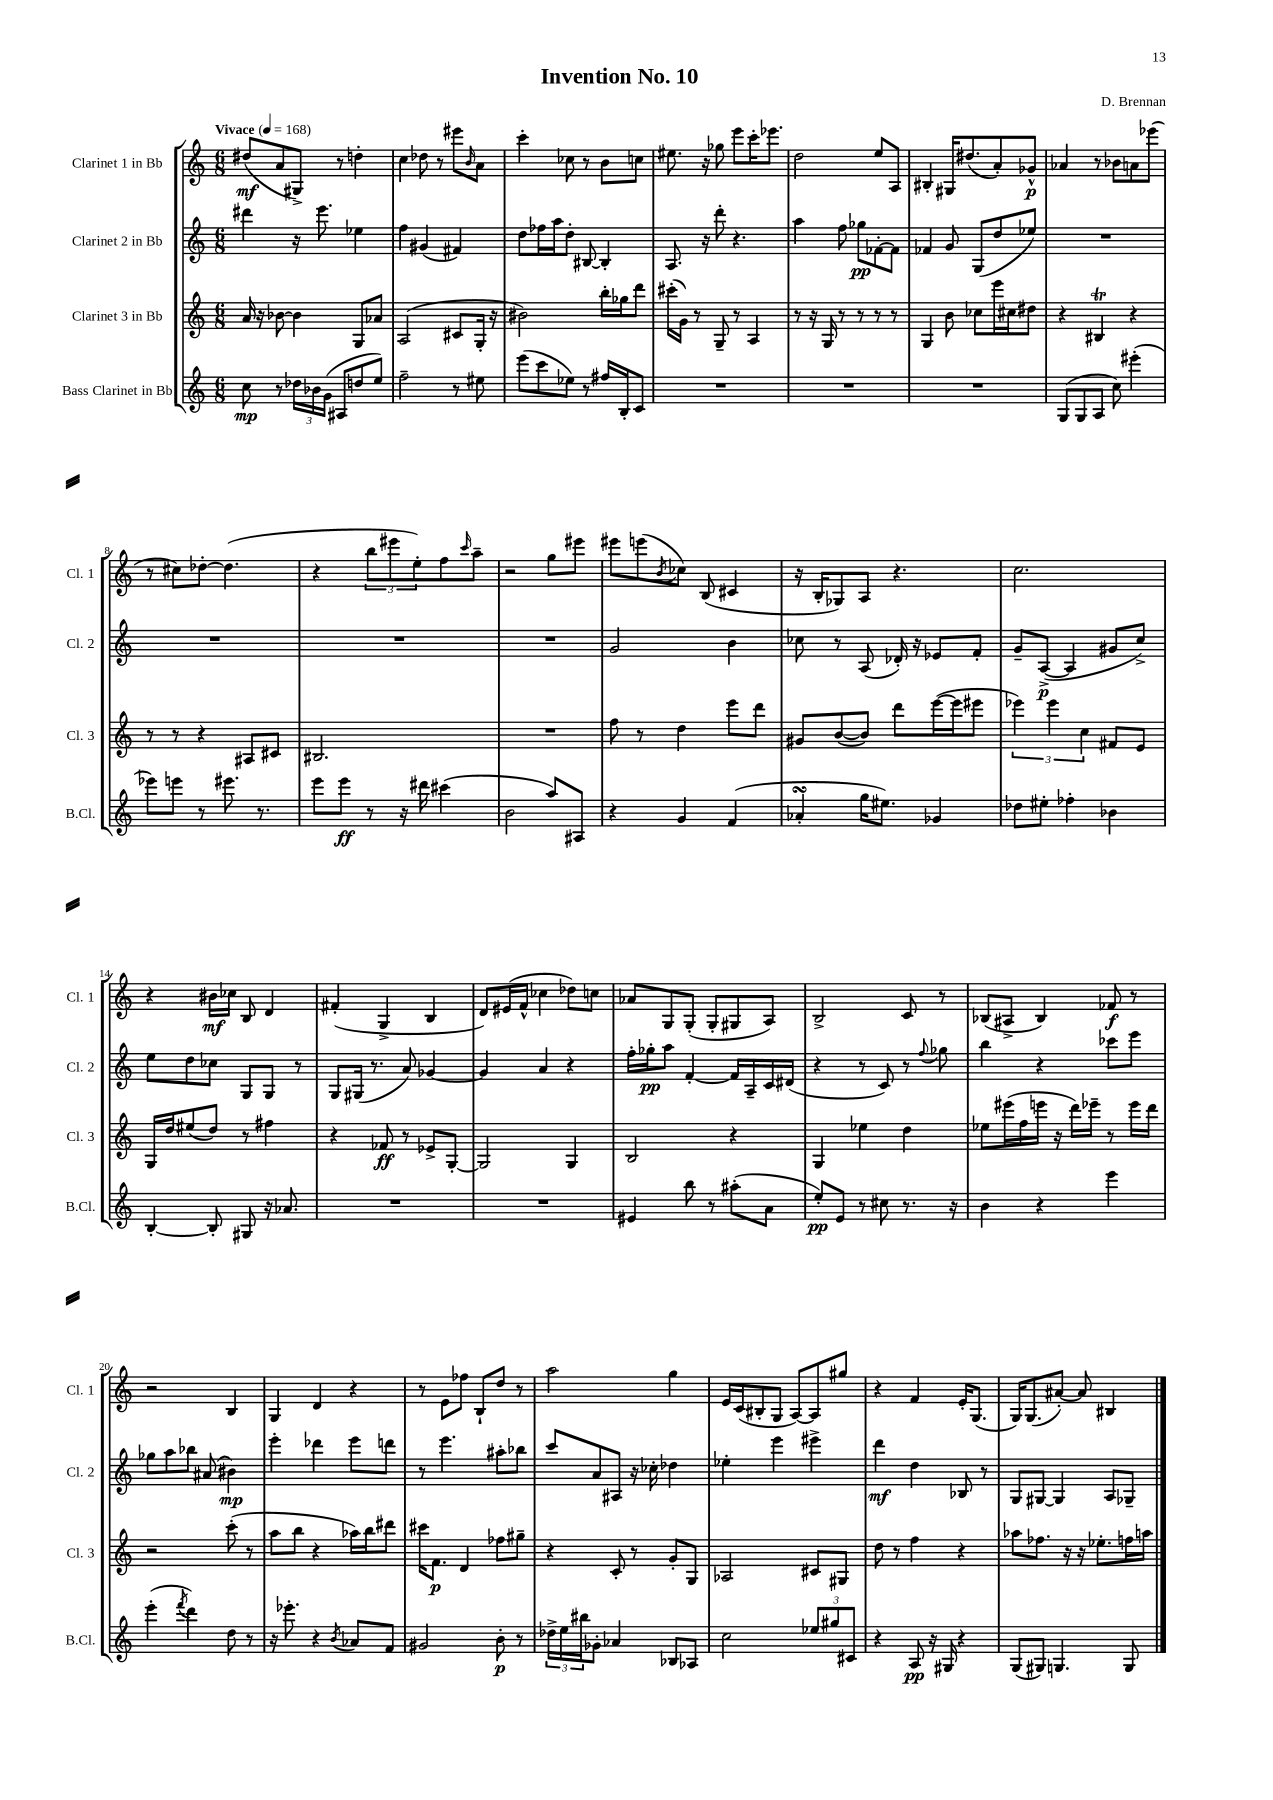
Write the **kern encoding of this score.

**kern	**dynam	**kern	**dynam	**kern	**dynam	**kern	**dynam
*part4	*part4	*part3	*part3	*part2	*part2	*part1	*part1
*staff4	*staff4	*staff3	*staff3	*staff2	*staff2	*staff1	*staff1
*I"Bass Clarinet in Bb	*	*I"Clarinet 3 in Bb	*	*I"Clarinet 2 in Bb	*	*I"Clarinet 1 in Bb	*
*I'B.Cl.	*	*I'Cl. 3	*	*I'Cl. 2	*	*I'Cl. 1	*
*clefG2	*	*clefG2	*	*clefG2	*	*clefG2	*
*k[]	*	*k[]	*	*k[]	*	*k[]	*
*M6/8	*	*M6/8	*	*M6/8	*	*M6/8	*
*MM168	*	*MM168	*	*MM168	*	*MM168	*
=1	=1	=1	=1	=1	=1	=1	=1
!	!	!	!	!	!	!LO:TX:a:B:t=Vivace	!
8cc\	mp	16a/	.	4ddd#X\	.	(8dd#X/L	mf
.	.	16r	.	.	.	.	.
8r	.	[8b-X\	.	.	.	8a/	.
24dd-X\LL	.	4b-\]	.	16r	.	8G#X^/J)	.
24b-X\	.	.	.	.	.	.	.
.	.	.	.	8.eee\	.	.	.
(24g\JJ	.	.	.	.	.	.	.
8A#X/L	.	.	.	.	.	8r	.
8ddn/	.	8G/L	.	4ee-X\	.	4ddn'\	.
8ee/J)	.	8a-X/J	.	.	.	.	.
=2	=2	=2	=2	=2	=2	=2	=2
2ff~\	.	(2A/	.	4ff\	.	4cc\	.
.	.	.	.	(4g#X/	.	8dd-X\	.
.	.	.	.	.	.	8r	.
8r	.	8c#X/L	.	4f#X/)	.	8eee#X\L	.
.	.	.	.	.	.	16qqb/	.
8ee#X\	.	16G'/Jk	.	.	.	8a\J	.
.	.	16r	.	.	.	.	.
=3	=3	=3	=3	=3	=3	=3	=3
(8eee\L	.	2b#X\)	.	8dd\L	.	4ccc'\	.
8ccc\	.	.	.	16ff-X\L	.	.	.
.	.	.	.	16aa\J	.	.	.
8ee-X\J)	.	.	.	8dd'\J	.	8cc-X\	.
8r	.	.	.	[8B#X/	.	8r	.
16ff#X/LL	.	16bb'\LL	.	4B#'/]	.	8b\L	.
16B'/J	.	16gg-X\J	.	.	.	.	.
8c/J	.	8ddd\J	.	.	.	8ccn\J	.
=4	=4	=4	=4	=4	=4	=4	=4
2.r	.	(16ccc#X'\LL	.	8.A/	.	8.ee#X\	.
.	.	16g\JJ)	.	.	.	.	.
.	.	8r	.	.	.	.	.
.	.	.	.	16r	.	16r	.
.	.	8G~/	.	8ddd'\	.	8gg-X\	.
.	.	8r	.	4.r	.	8eee\L	.
.	.	4A/	.	.	.	16ccc'\K	.
.	.	.	.	.	.	8.eee-X\J	.
=5	=5	=5	=5	=5	=5	=5	=5
2.r	.	8r	.	4aa\	.	2dd\	.
.	.	16r	.	.	.	.	.
.	.	16G/	.	.	.	.	.
.	.	8r	.	8ff\	.	.	.
.	.	8r	.	8gg-X\L	pp	.	.
.	.	8r	.	[8f-X'\	.	8ee/L	.
.	.	8r	.	8f-\J]	.	8A/J	.
=6	=6	=6	=6	=6	=6	=6	=6
2.r	.	4G/	.	4f-X/	.	4B#X'/	.
.	.	8b\	.	8g/	.	16G#X/KL	.
.	.	.	.	.	.	(8.dd#X/	.
.	.	8cc-X\L	.	(8G/L	.	.	.
.	.	16eee\L	.	8dd/	.	8a'/)	.
.	.	16cc#X\J	.	.	.	.	.
.	.	8dd#X\J	.	8ee-X/J)	.	8g-X^^/J	p
=7	=7	=7	=7	=7	=7	=7	=7
(8G/L	.	4r	.	2.r	.	4a-X/	.
8G/	.	.	.	.	.	.	.
8A/J	.	4B#Xt/	.	.	.	8r	.
8cc\)	.	.	.	.	.	8b-X\L	.
(4eee#X'\	.	4r	.	.	.	8an\	.
.	.	.	.	.	.	(8eee-X\J	.
!!LO:LB:g=z
=8	=8	=8	=8	=8	=8	=8	=8
8eee-X\L)	.	8r	.	2.r	.	8r	.
8eeen\J	.	8r	.	.	.	8cc#X\L)	.
8r	.	4r	.	.	.	[8dd-X'\J	.
8.eee#X\	.	.	.	.	.	(4.dd-\]	.
.	.	8A#X/L	.	.	.	.	.
8.r	.	.	.	.	.	.	.
.	.	8c#X/J	.	.	.	.	.
=9	=9	=9	=9	=9	=9	=9	=9
8eee\L	.	2.B#X/	.	2.r	.	4r	.
8eee\J	ff	.	.	.	.	.	.
8r	.	.	.	.	.	12bb\L	.
.	.	.	.	.	.	12eee#X\	.
16r	.	.	.	.	.	.	.
.	.	.	.	.	.	12ee'\)	.
16ddd#X\	.	.	.	.	.	.	.
(4ccc#X\	.	.	.	.	.	8ff\	.
.	.	.	.	.	.	16qqccc/	.
.	.	.	.	.	.	8aa~\J	.
=10	=10	=10	=10	=10	=10	=10	=10
2b\	.	2.r	.	2.r	.	2r	.
8aa/L)	.	.	.	.	.	8gg\L	.
8A#X/J	.	.	.	.	.	8eee#X\J	.
=11	=11	=11	=11	=11	=11	=11	=11
4r	.	8ff\	.	2g/	.	8eee#X\L	.
.	.	8r	.	.	.	(8eeen\	.
.	.	.	.	.	.	8qb/	.
4g/	.	4dd\	.	.	.	8cc-X\J)	.
.	.	.	.	.	.	(8B/	.
(4f/	.	8eee\L	.	4b\	.	4c#X/	.
.	.	8ddd\J	.	.	.	.	.
=12	=12	=12	=12	=12	=12	=12	=12
4a-XsSSs'/	.	8g#X/L	.	8cc-X\	.	16r	.
.	.	.	.	.	.	16B'/KL	.
.	.	([8b/	.	8r	.	8G-X/)	.
16gg\KL	.	8b/J])	.	(8A/	.	8A/J	.
8.ee#X\J)	.	.	.	.	.	.	.
.	.	8ddd\L	.	16d-X'/)	.	4.r	.
.	.	.	.	16r	.	.	.
4g-X/	.	([16eee\L	.	8e-X/L	.	.	.
.	.	16eee\J]	.	.	.	.	.
.	.	8eee#X\J	.	8f'/J	.	.	.
=13	=13	=13	=13	=13	=13	=13	=13
8dd-X\L	.	6eee-X\)	.	8g~/L	.	2.cc\	.
8ee#X'\J	.	.	.	([8A^/J	p	.	.
.	.	6eee-\	.	.	.	.	.
4ff-X'\	.	.	.	4A/]	.	.	.
.	.	6cc\	.	.	.	.	.
4b-X\	.	8f#X/L	.	8g#X/L	.	.	.
.	.	8e/J	.	8cc^/J)	.	.	.
!!LO:LB:g=z
=14	=14	=14	=14	=14	=14	=14	=14
[4B'/	.	16G/LL	.	8ee\L	.	4r	.
.	.	16dd/J	.	.	.	.	.
.	.	(8ee#X/	.	8dd\	.	.	.
8B'/]	.	8dd/J)	.	8cc-X\J	.	16b#X\LL	mf
.	.	.	.	.	.	16cc-X\JJ	.
8G#X/	.	8r	.	8G/L	.	8B/	.
16r	.	4ff#X\	.	8G/J	.	4d/	.
8.a-X/	.	.	.	.	.	.	.
.	.	.	.	8r	.	.	.
=15	=15	=15	=15	=15	=15	=15	=15
2.r	.	4r	.	8G/L	.	(4f#X'/	.
.	.	.	.	(16G#X/Jk	.	.	.
.	.	.	.	8.r	.	.	.
.	.	8f-X/	ff	.	.	4G^/	.
.	.	8r	.	8a/)	.	.	.
.	.	8e-X^/L	.	[4g-X/	.	4B/	.
.	.	[8G'/J	.	.	.	.	.
=16	=16	=16	=16	=16	=16	=16	=16
2.r	.	2G/]	.	4g-/]	.	8d/L)	.
.	.	.	.	.	.	(16e#X/L	.
.	.	.	.	.	.	16f^^/JJ	.
.	.	.	.	4a/	.	4cc-X\	.
.	.	4G/	.	4r	.	8dd-X\L)	.
.	.	.	.	.	.	8ccn\J	.
=17	=17	=17	=17	=17	=17	=17	=17
4e#X/	.	2B/	.	16ff'\LL	.	8a-X/L	.
.	.	.	.	16gg-X'\J	pp	.	.
.	.	.	.	8aa\J	.	8G/	.
8bb\	.	.	.	[4f'/	.	(8G'/J	.
8r	.	.	.	.	.	8G'/L	.
(8aa#X'\L	.	4r	.	16f/LL]	.	8G#X/	.
.	.	.	.	16A~/	.	.	.
8a\J	.	.	.	16c/	.	8A/J)	.
.	.	.	.	(16d#X/JJ	.	.	.
=18	=18	=18	=18	=18	=18	=18	=18
8ee'/L)	pp	4G/	.	4r	.	2B^/	.
8e/J	.	.	.	.	.	.	.
8r	.	4ee-X\	.	8r	.	.	.
8cc#X\	.	.	.	8c/)	.	.	.
8.r	.	4dd\	.	8r	.	8c/	.
.	.	.	.	8qqff/	.	.	.
.	.	.	.	8gg-X\	.	8r	.
16r	.	.	.	.	.	.	.
=19	=19	=19	=19	=19	=19	=19	=19
4b\	.	8ee-X\L	.	4bb\	.	(8B-X/L	.
.	.	(16eee#X\L	.	.	.	8A#X^/J	.
.	.	16ff\	.	.	.	.	.
4r	.	16eeen\JJ	.	4r	.	4B-/)	.
.	.	16r	.	.	.	.	.
.	.	16ddd\LL)	.	.	.	.	.
.	.	16eee-X~\JJ	.	.	.	.	.
4eee\	.	8r	.	8ccc-X\L	.	8f-X/	f
.	.	16eee-\LL	.	8eee\J	.	8r	.
.	.	16ddd\JJ	.	.	.	.	.
!!LO:LB:g=z
=20	=20	=20	=20	=20	=20	=20	=20
(4eee'\	.	2r	.	8gg-X\L	.	2r	.
.	.	.	.	8aa\	.	.	.
8qfff/	.	.	.	.	.	.	.
4ddd\)	.	.	.	8bb-X\J	.	.	.
.	.	.	.	(8a#X/	.	.	.
8dd\	.	(8ccc'\	.	4b#X\)	mp	4B/	.
8r	.	8r	.	.	.	.	.
=21	=21	=21	=21	=21	=21	=21	=21
16r	.	8aa\L	.	4eee'\	.	4G/	.
8.eee-X'\	.	.	.	.	.	.	.
.	.	8bb\J	.	.	.	.	.
4r	.	4r	.	4ddd-X\	.	4d/	.
8qb/	.	.	.	.	.	.	.
8a-X/L	.	16aa-X\LL)	.	8eee\L	.	4r	.
.	.	16bb\J	.	.	.	.	.
8f/J	.	8ddd#X\J	.	8dddn\J	.	.	.
=22	=22	=22	=22	=22	=22	=22	=22
2g#X/	.	16ccc#X\KL	.	8r	.	8r	.
.	.	8.f\J	p	.	.	.	.
.	.	.	.	4.eee\	.	8e\L	.
.	.	4d/	.	.	.	8ff-X\J	.
.	.	.	.	.	.	8B`/L	.
8b'\	p	8ff-X\L	.	8aa#X'\L	.	8dd/J	.
8r	.	8gg#X~\J	.	8bb-X\J	.	8r	.
=23	=23	=23	=23	=23	=23	=23	=23
24dd-X^\LL	.	4r	.	8ccc/L	.	2aa\	.
24ee\	.	.	.	.	.	.	.
24bb#X\J	.	.	.	.	.	.	.
8g-X'\J	.	.	.	8a/	.	.	.
4a-X/	.	8c'/	.	8A#X/J	.	.	.
.	.	8r	.	16r	.	.	.
.	.	.	.	16cc-X'\	.	.	.
8B-X/L	.	8g'/L	.	4dd-X\	.	4gg\	.
8A-X/J	.	8G/J	.	.	.	.	.
=24	=24	=24	=24	=24	=24	=24	=24
2cc\	.	2A-X/	.	4ee-X'\	.	16e/LL	.
.	.	.	.	.	.	(16c/J	.
.	.	.	.	.	.	8B#X'/	.
.	.	.	.	4eee\	.	8G/J	.
.	.	.	.	.	.	[8A/L)	.
12ee-X/L	.	8c#X/L	.	4eee#X^\	.	8A/]	.
12gg#X/	.	.	.	.	.	.	.
.	.	8G#X/J	.	.	.	8gg#X/J	.
12c#X/J	.	.	.	.	.	.	.
=25	=25	=25	=25	=25	=25	=25	=25
4r	.	8dd\	.	4ddd\	mf	4r	.
.	.	8r	.	.	.	.	.
8A/	pp	4ff\	.	4dd\	.	4f/	.
16r	.	.	.	.	.	.	.
16G#X/	.	.	.	.	.	.	.
4r	.	4r	.	8B-X/	.	16e'/KL	.
.	.	.	.	.	.	(8.G/J	.
.	.	.	.	8r	.	.	.
=26	=26	=26	=26	=26	=26	=26	=26
(8G/L	.	8aa-X\L	.	8G/L	.	16G/KL)	.
.	.	.	.	.	.	(8.G/	.
8G#X/J)	.	8.ff-X\J	.	[8G#X/J	.	.	.
4.Gn/	.	.	.	4G#/]	.	[8a#X'/J)	.
.	.	16r	.	.	.	.	.
.	.	16r	.	.	.	8a#/]	.
.	.	8.ee-X'\L	.	.	.	.	.
.	.	.	.	8A/L	.	4B#X/	.
8G/	.	16ffn\L	.	8G-X~/J	.	.	.
.	.	16aan\JJ	.	.	.	.	.
==	==	==	==	==	==	==	==
*-	*-	*-	*-	*-	*-	*-	*-
